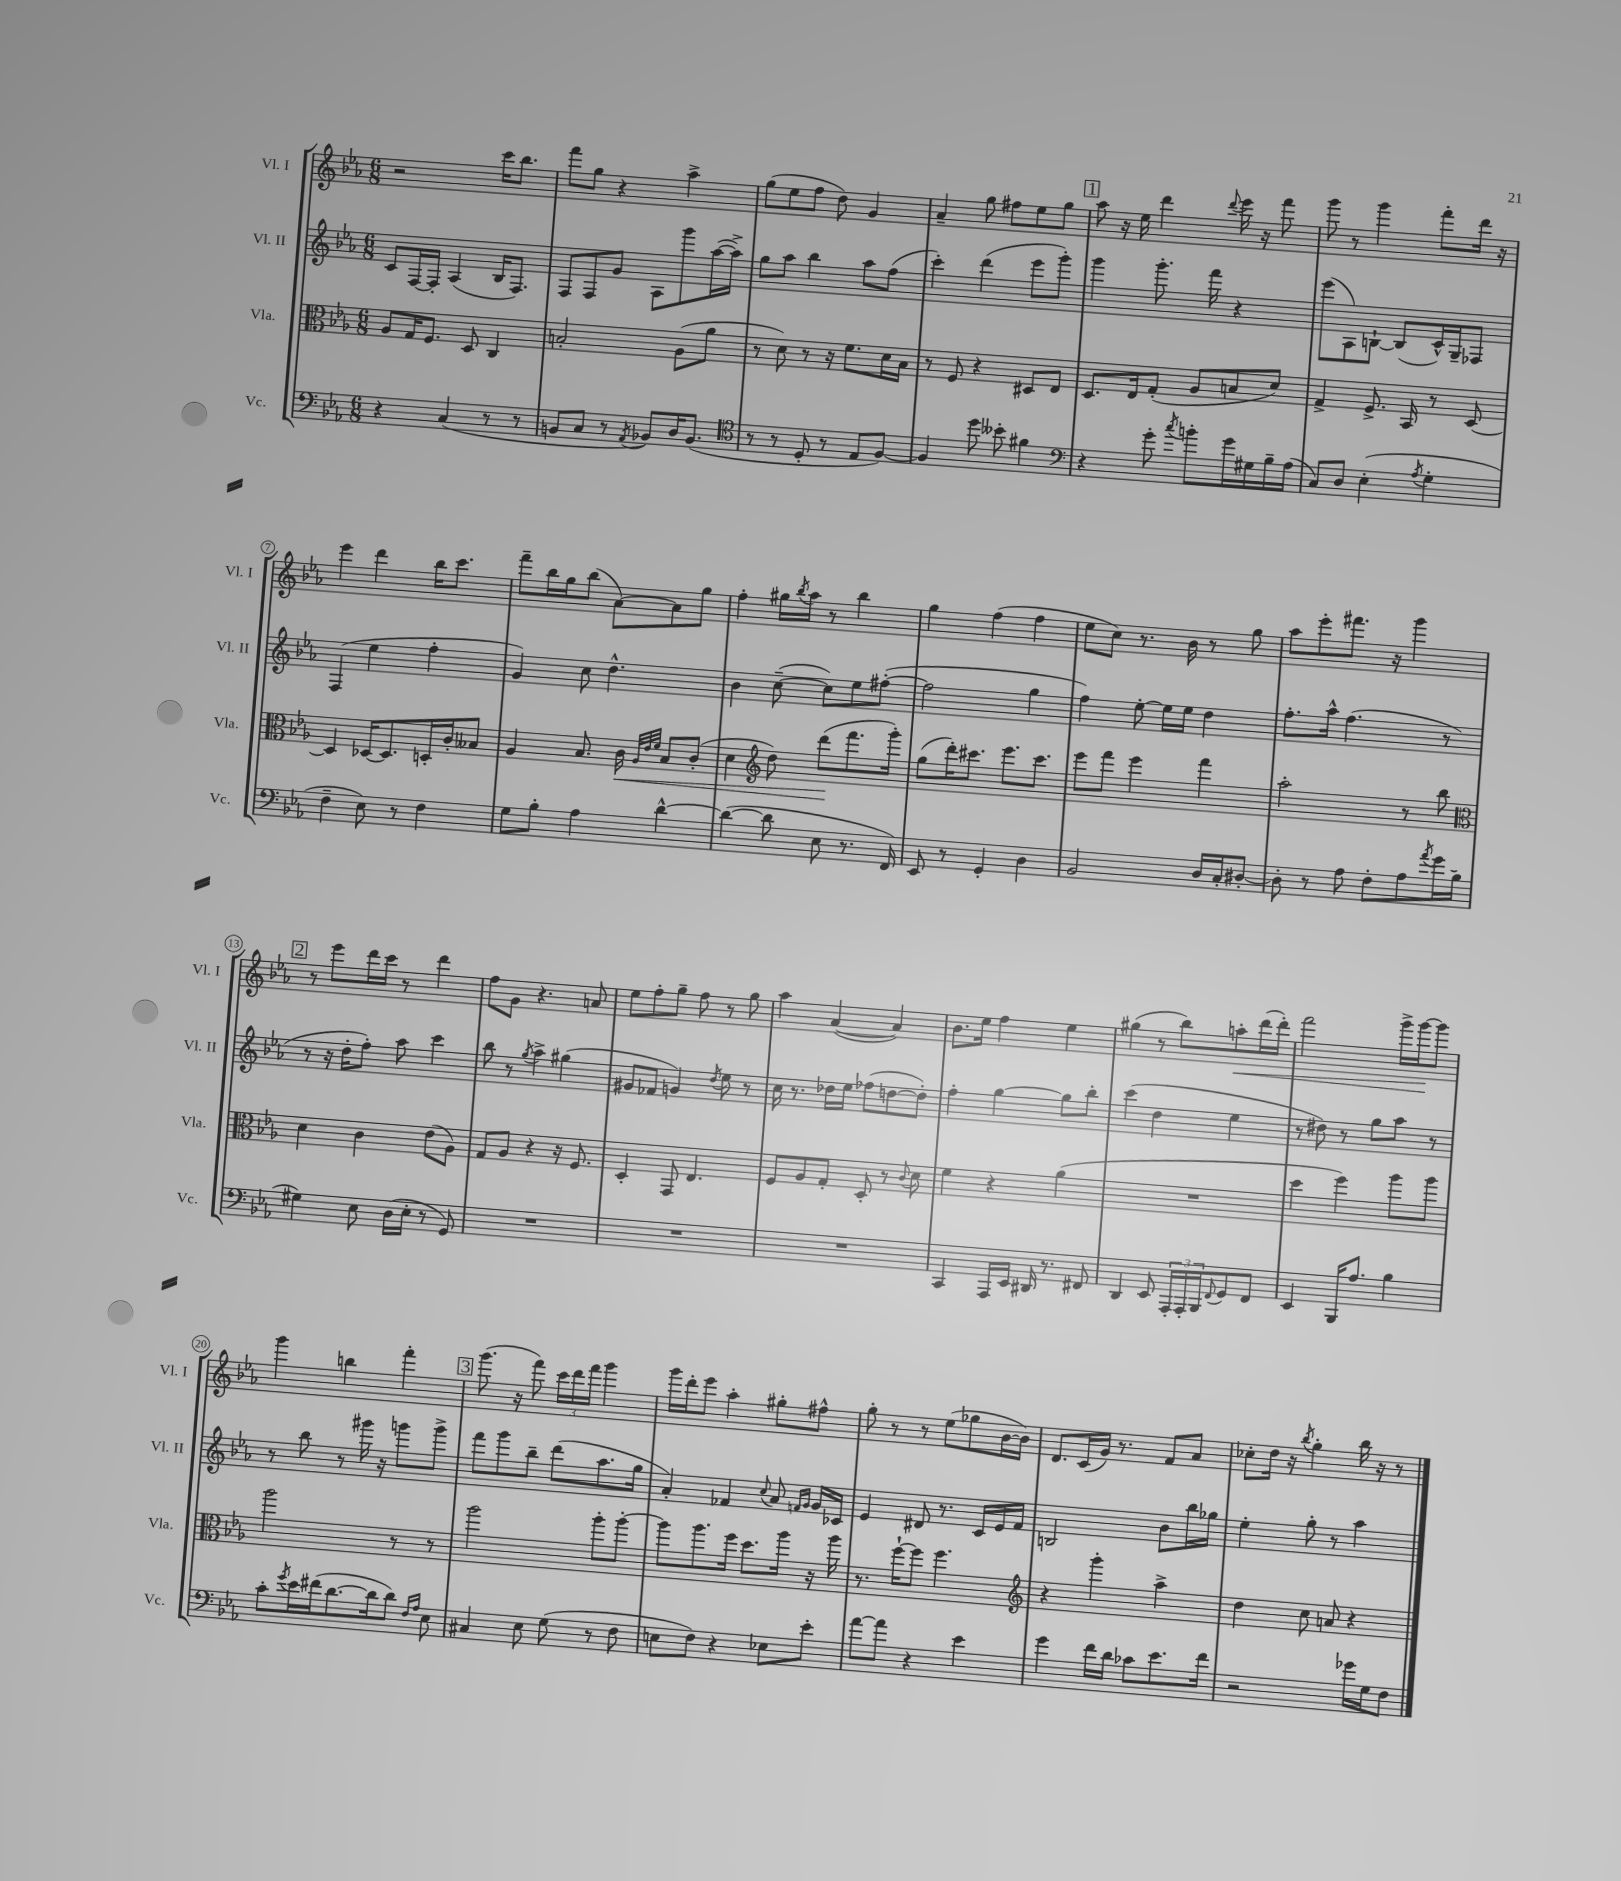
<<
\new StaffGroup <<
\new Staff = "s0" \with { instrumentName = "Vl. I" shortInstrumentName = "Vl. I" } {
    \clef treble \key ees \major \numericTimeSignature \time 6/8
    r2 c'''16 bes''8. |
    f'''8 g''8 r4 aes''4-> |
    g''8( ees''8 f''8 d''8) g'4 |
    aes'4-- g''8 fis''8 ees''8 g''8 |
    \mark \markup { \box "1" } aes''8 r16 ees''16 d'''4 \appoggiatura { d'''8 } ees'''16 r16 f'''8 |
    g'''8 r8 g'''4 f'''8-. d'''16 r16 |
    ees'''4 d'''4 bes''16 c'''8. |
    f'''8-- bes''16 g''16 bes''8( aes'8~) aes'8 g''8 |
    f''4-. gis''16 \acciaccatura { bes''8 } aes''16 r8 bes''4 |
    g''4 f''4( f''4 |
    ees''8 c''8) r8. bes'16 r8 g''8 |
    aes''8 ees'''8-. fis'''8. r16 g'''4 |
    \mark \markup { \box "2" } r8 ees'''8 d'''16 c'''16 r8 d'''4 |
    f''8 g'8 r4. a'8 |
    ees''8 f''8-. g''8-- f''8 r8 g''8 |
    aes''4 aes'4~( aes'4) |
    bes'8. ees''16 f''4 ees''4 |
    gis''4( r8 bes''8) a''8-.\< d'''16( d'''16-.) |
    f'''2 g'''16-> g'''16~\! g'''8 |
    g'''4 b''4 f'''4-. |
    \mark \markup { \box "3" } g'''8.( r16 f'''8) \tuplet 3/2 { c'''16 d'''16 f'''16 } g'''4 |
    g'''16 d'''16-. ees'''8 aes''4-. gis''8-. fis''8-^ |
    g''8-. r8 r8 ees''8( ges''8 bes'16~ bes'16) |
    d'8. c'16( g'16) r8. f'8 aes'8 |
    ces''8-. d''16 r16 \acciaccatura { bes''8 } g''4-. bes''16 r16 r8 \bar "|." |
}
\new Staff = "s1" \with { instrumentName = "Vl. II" shortInstrumentName = "Vl. II" } {
    \clef treble \key ees \major \numericTimeSignature \time 6/8
    c'8 f16~ f16-. aes4( bes16 f8.) |
    f8 f8 g'8 aes8 g'''8 aes''16~( aes''16->) |
    g''8 aes''8 bes''4 aes''8 f''8( |
    c'''4-.) d'''4( ees'''8 g'''8-.) |
    \mark \markup { \box "1" } g'''4 g'''8.-. f'''16 r4 |
    ees'''8( aes8) b8~-! b8( c'16-^) g16-- fes8 |
    f4( ees''4 f''4-. |
    g'4) c''8 d''4.-^ |
    bes'4 c''8~--( c''8) ees''8 fis''8~-.( |
    fis''2 g''4 |
    f''4) ees''8~-. ees''16 ees''16 d''4 |
    f''8.-. aes''16-^ f''4.( r8 |
    \mark \markup { \box "2" } r8 r16 d''16-. f''8-.) aes''8 c'''4 |
    bes''8 r8 \acciaccatura { g''8 } aes''4-> gis''4( |
    gis'8 fes'8 g'4) \acciaccatura { d''8 } ees''8 r8 |
    c''16 r8. des''16 ees''16 fes''8( d''8~ d''8-.) |
    f''4-. g''4~ g''8 bes''8-. |
    c'''4( d''4 ees''4 |
    r8 dis''8) r8 g''8 aes''8 r8 |
    r8 bes''8 r8 gis'''16 r16 g'''8 g'''8-> |
    \mark \markup { \box "3" } f'''8 g'''8 bes''8-- d'''8( aes''8. g''16 |
    aes'4-.) fes'4 \appoggiatura { c''8 } aes'8 \grace { f'16 g'16 } g'16 ces'16 |
    ees'4 dis'8 r8. c'16 ees'16 f'16 |
    b2 bes'8 bes''16 ges''16 |
    ees''4-. g''8-. r8 aes''4 \bar "|." |
}
\new Staff = "s2" \with { instrumentName = "Vla." shortInstrumentName = "Vla." } {
    \clef alto \key ees \major \numericTimeSignature \time 6/8
    aes8 g16 f8. d8 c4 |
    b2-. aes8( aes'8 |
    r8 d'8) r8 r16 f'8. d'16 bes16 |
    r8 f8 r4 dis8 ees8 |
    \mark \markup { \box "1" } d8. ees16 g8-.( aes8 b8 d'8) |
    g4-> f8.-> bes,16 r8 d8~ |
    d4 des16~ des8. d16-. c'16-. beses8 |
    aes4 bes8. c'16\< \grace { aes32 ees'32 f'32 } bes8 c'8-.( |
    d'4 \clef treble d''8) d'''8\!( f'''8. g'''16-.) |
    g''8( d'''16-.) cis'''8. ees'''8. cis'''8. |
    ees'''8 f'''8 ees'''4 f'''4 |
    aes''2-. r8 bes''8 |
    \mark \markup { \box "2" } \clef alto d'4 c'4 ees'8( aes8) |
    g8 aes8 r4 r16 f8. |
    d4-. g,8 ees4. |
    f8 aes8 g8-. d8-. r8 \appoggiatura { c'8 } d'8 |
    f'4 r4 aes'4( |
    R2. |
    d''4 f''4) aes''8 aes''8 |
    aes''2 r8 r8 |
    \mark \markup { \box "3" } aes''2 aes''8-. aes''8~-. |
    aes''8 aes''8. f''16 d''8. aes''16 r16 aes''16 |
    r8. f''16~-! f''8 f''4. |
    \clef treble r4 g'''4-. aes''4-> |
    d''4 c''8 a'8 r4 \bar "|." |
}
\new Staff = "s3" \with { instrumentName = "Vc." shortInstrumentName = "Vc." } {
    \clef bass \key ees \major \numericTimeSignature \time 6/8
    r4 c4( r8 r8 |
    b,8 c8 r8 \acciaccatura { aes,8 } bes,8) d16 bes,8.( |
    \clef tenor r8 r8 d8-. r8 ees8 f8~) |
    f4 d''8 beses'8-. fis'4 |
    \mark \markup { \box "1" } \clef bass r4 g'8-. \acciaccatura { c''8 } b'8-. g'16 gis16 bes16-- aes16( |
    c8) d8 ees4-.( \acciaccatura { aes8 } g4-. |
    f4-- ees8) r8 f4 |
    g8 bes8-. aes4 d'4~-^ |
    d'4~( d'8 ees8 r8. f,16) |
    ees,8 r8 g,4-. d4 |
    bes,2 d16 c16-. dis8~-. |
    dis8-. r8 aes8 f8-. aes8 \acciaccatura { aes'8 } g'16 bes16( |
    \mark \markup { \box "2" } gis4) ees8 d16( ees16-. r8 g,8) |
    R2. |
    R2. |
    R2. |
    c,4 aes,,16 ees,16 dis,16 r8. fis,8 |
    d,4 ees,8 \tuplet 3/2 { aes,,16-. aes,,16-. bes,,16 } \appoggiatura { f,8 } g,8 f,8 |
    ees,4 bes,,16 aes8. bes4 |
    c'8-. \acciaccatura { g'8 } ees'16 fis'16( d'8.~ d'16 d'8) \grace { f16 aes16 } ees8 |
    \mark \markup { \box "3" } cis4 ees8 g8( r8 f8 |
    e8 f8) r4 ees8 ees'8-. |
    aes'8~ aes'8 r4 ees'4 |
    g'4 f'16 d'16 ces'8 ees'8. f'16 |
    r2 ges'16 g16 f8 \bar "|." |
}
>>
>>
\layout { \context { \Score \override BarNumber.stencil = #(make-stencil-circler 0.1 0.3 ly:text-interface::print) } }
